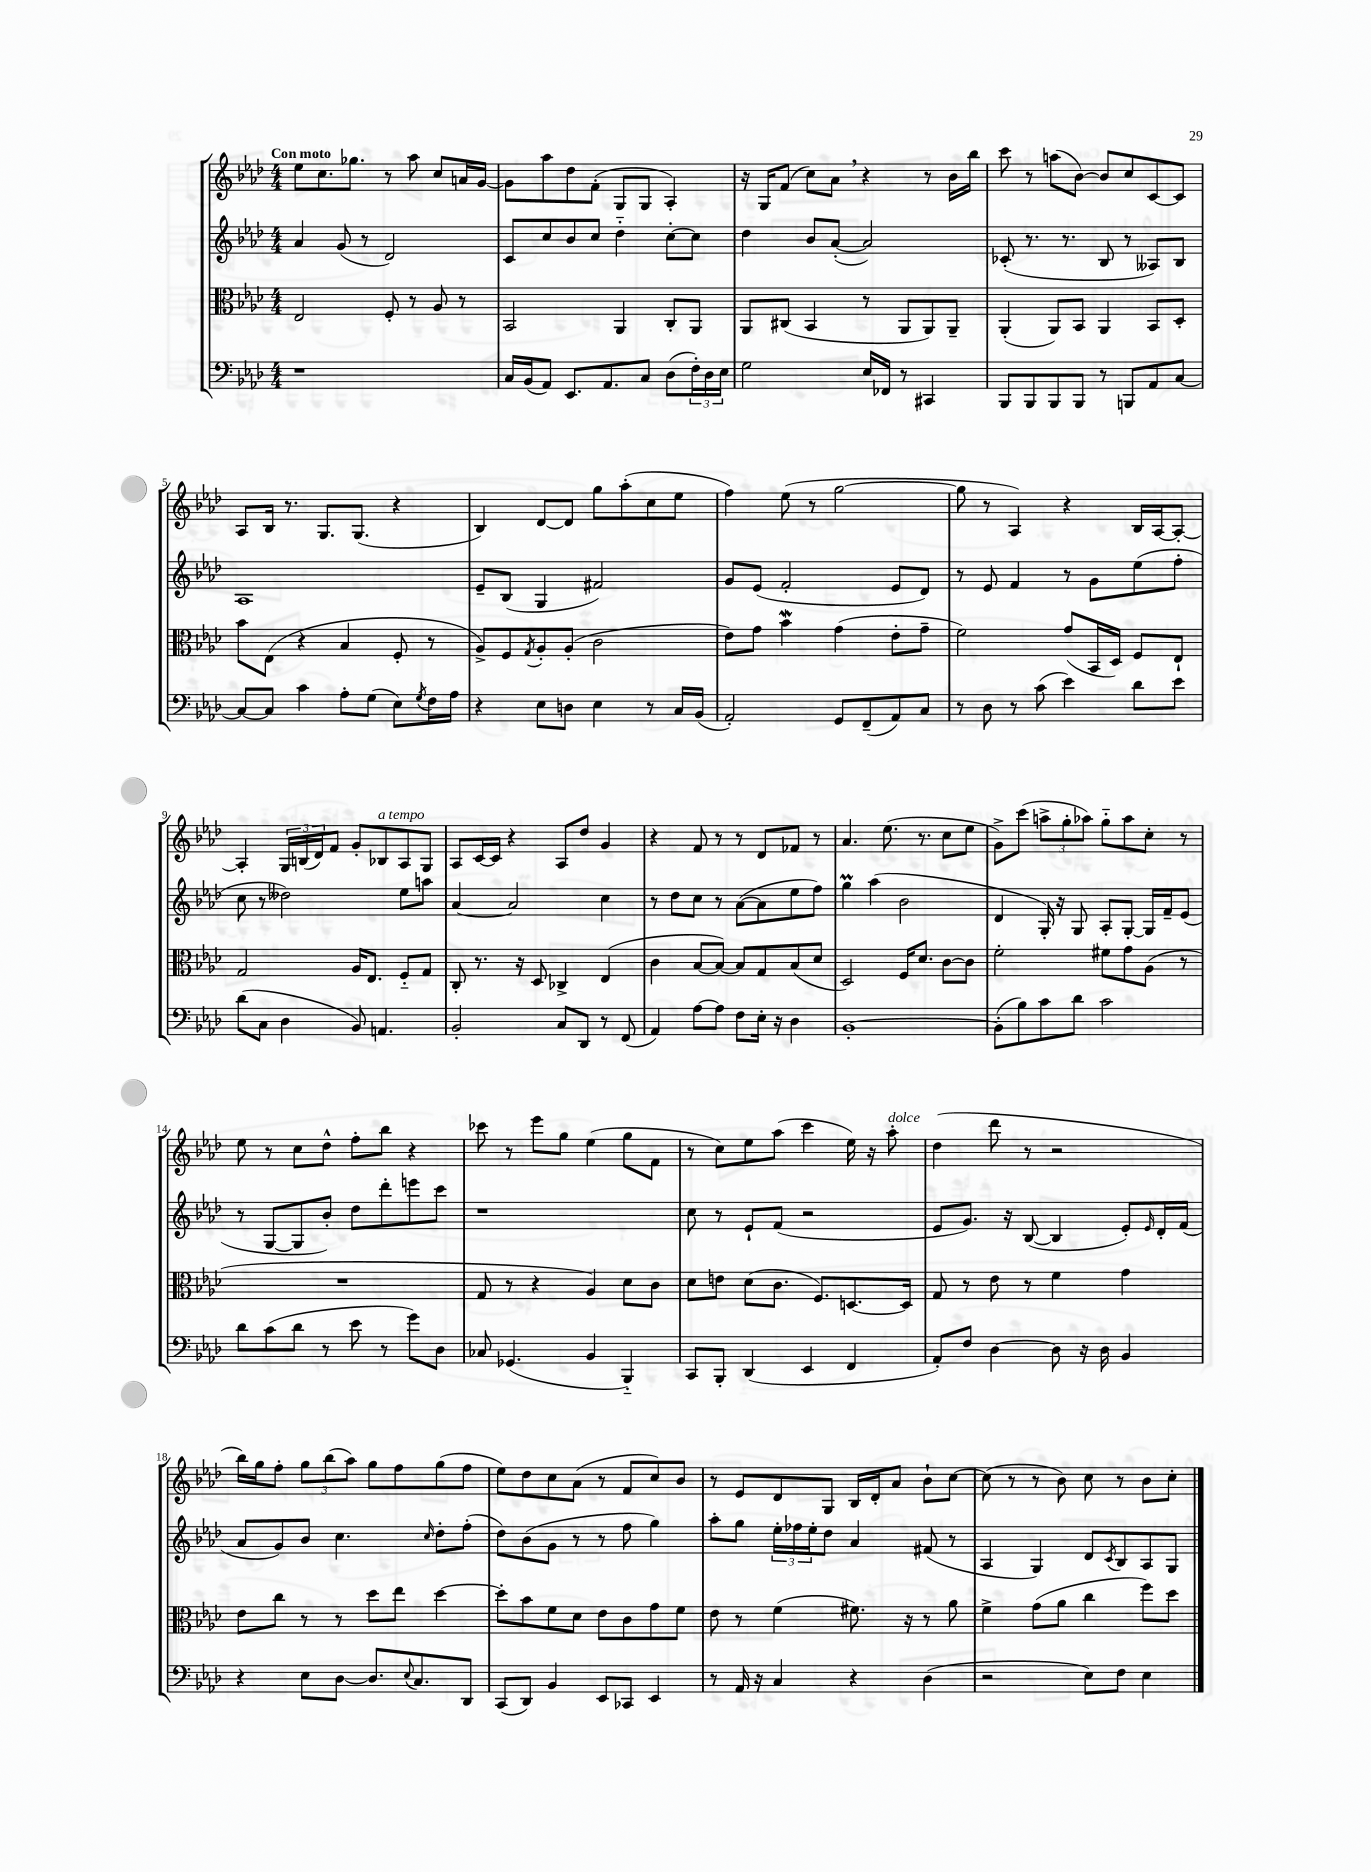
<<
\new StaffGroup <<
\new Staff = "s0" {
    \clef treble \key aes \major \numericTimeSignature \time 4/4 \tempo "Con moto"
    ees''8 c''8. ges''8. r8 aes''8 c''8 a'16 g'16~ |
    g'8 aes''8 des''8 f'8-.( g8 g8 aes4-.) |
    r16 g16 f'8( c''8) aes'8 \breathe r4 r8 bes'16 bes''16 |
    c'''8 r8 a''8( bes'8~) bes'8 c''8 c'8~ c'8 |
    aes8 bes16 r8. g8. g8.( r4 |
    bes4) des'8~ des'8 g''8 aes''8-.( c''8 ees''8 |
    f''4) ees''8( r8 g''2~ |
    g''8 r8 aes4) r4 bes16 aes16~ aes8~-. |
    aes4-. \tuplet 3/2 { g16 b16( des'16) } f'8 g'8-. bes8^\markup { \italic "a tempo" } aes8 g8 |
    aes8 c'16~ c'16 r4 aes8 des''8 g'4 |
    r4 f'8 r8 r8 des'8 fes'8 r8 |
    aes'4. ees''8.( r8. c''8 ees''8 |
    g'8->) c'''8( \tuplet 3/2 { a''8-> g''8-. aes''8) } g''8-_ aes''8 c''8-. r8 |
    ees''8 r8 c''8 des''8-^ f''8-. bes''8 r4 |
    ces'''8 r8 ees'''8 g''8 ees''4( g''8 f'8 |
    r8 c''8) ees''8 aes''8( c'''4 ees''16) r16 aes''8-.^\markup { \italic "dolce" } |
    des''4( des'''8 r8 r2 |
    bes''16) g''16 f''8-. \tuplet 3/2 { g''8 bes''8( aes''8) } g''8 f''8 g''8( f''8 |
    ees''8) des''8 c''8 aes'8( r8 f'8 c''8) bes'8 |
    r8 ees'8 des'8 g8 bes16 des'16-. aes'8 bes'8-! c''8~ |
    c''8( r8 r8 bes'8) c''8 r8 bes'8 c''8-. \bar "|." |
}
\new Staff = "s1" {
    \clef treble \key aes \major \numericTimeSignature \time 4/4
    aes'4 g'8( r8 des'2) |
    c'8 c''8 bes'8 c''8 des''4-_ c''8~-. c''8 |
    des''4 bes'8 aes'8~-.( aes'2) |
    ces'8-.( r8. r8. bes8 r8 aeses8) bes8 |
    aes1 |
    ees'8-- bes8( g4 fis'2) |
    g'8 ees'8( f'2-. ees'8 des'8) |
    r8 ees'8 f'4 r8 g'8 ees''8( f''8-. |
    c''8 r8 deses''2) ees''8 a''8 |
    aes'4~ aes'2 c''4 |
    r8 des''8 c''8 r8 aes'8~( aes'8 ees''8 f''8) |
    g''4\prall aes''4( bes'2 |
    des'4 g16-.) r16 g8 aes8-. g8~-. g16 f'16-- ees'8( |
    r8 g8~ g8 bes'8-.) des''8 des'''8-. e'''8 c'''8 |
    r1 |
    c''8 r8 ees'8-! f'8( r2 |
    ees'8 g'8.) r16 bes8~( bes4 ees'8-.) \grace { ees'16 } des'16-. f'16( |
    aes'8 g'8) bes'8 c''4. \grace { c''16 } des''8-. f''8-.( |
    des''8) bes'8( g'8 r8 r8 f''8 g''4) |
    aes''8-. g''8 \tuplet 3/2 { ees''16-. fes''16 ees''16-. } des''8 aes'4 fis'8( r8 |
    aes4 g4) des'8 \acciaccatura { c'8 } bes8 aes8 g8 \bar "|." |
}
\new Staff = "s2" {
    \clef alto \key aes \major \numericTimeSignature \time 4/4
    ees2 f8-. r8 aes8 r8 |
    bes,2 aes,4 c8-. aes,8 |
    aes,8 cis8( bes,4 r8 aes,8 aes,8) aes,8-- |
    aes,4-.( aes,8) bes,8 aes,4 bes,8 des8-. |
    bes'8 ees8( r4 bes4 f8-. r8 |
    aes8->) f8 \acciaccatura { g8 } aes8-. aes8-.( c'2 |
    ees'8) g'8 bes'4\mordent g'4( ees'8-. g'8-- |
    f'2) g'8( bes,16 des16) f8 ees8-! |
    g2 aes16 ees8. f8-_ g8 |
    c8-. r8. r16 des8 ces4-> ees4( |
    c'4 bes8~ bes8~) bes8 g8 bes8( des'8 |
    des2) f16 des'8. c'8~ c'8 |
    f'2-. fis'8 g'8 aes8( r8 |
    R1 |
    g8 r8 r4 aes4) des'8 c'8 |
    des'8 e'8 des'8( c'8. f8.) d8.~ d16 |
    g8 r8 ees'8 r8 f'4 g'4 |
    ees'8 c''8 r8 r8 des''8 ees''8 des''4~ |
    des''8-. bes'8 f'8 des'8 ees'8 c'8 g'8 f'8 |
    ees'8 r8 f'4( fis'8.) r16 r8 aes'8 |
    f'4-> g'8( aes'8 c''4 f''8) des''8 \bar "|." |
}
\new Staff = "s3" {
    \clef bass \key aes \major \numericTimeSignature \time 4/4
    r1 |
    c16 bes,16( aes,8) ees,8. aes,8. c8 des8( \tuplet 3/2 { f16-.) des16 ees16 } |
    g2 ees16 fes,16 r8 cis,4 |
    bes,,8 bes,,8 bes,,8 bes,,8 r8 b,,8 aes,8 c8~ |
    c8~ c8 c'4 aes8-. g8( ees8) \acciaccatura { g8 } f16 aes16 |
    r4 ees8 d8 ees4 r8 c16 bes,16( |
    aes,2-.) g,8 f,8--( aes,8) c8 |
    r8 des8 r8 c'8( ees'4) des'8 ees'8 |
    des'8( c8 des4 bes,8) a,4. |
    bes,2-. c8 des,8 r8 f,8( |
    aes,4) aes8~ aes8 f8 ees16-. r16 des4 |
    bes,1~-. |
    bes,8-.( bes8) c'8 des'8 c'2 |
    des'8 c'8( des'8 r8 ees'8 r8 g'8) des8 |
    ces8 ges,4.( bes,4 bes,,4-_) |
    c,8 bes,,8-. des,4( ees,4 f,4 |
    aes,8-.) f8 des4~ des8 r16 des16 bes,4 |
    r4 ees8 des8~ des8. \appoggiatura { ees8 } c8. des,8 |
    c,8( des,8) bes,4 ees,8 ces,8 ees,4 |
    r8 aes,16 r16 c4 r4 des4( |
    r2 ees8) f8 ees4 \bar "|." |
}
>>
>>
